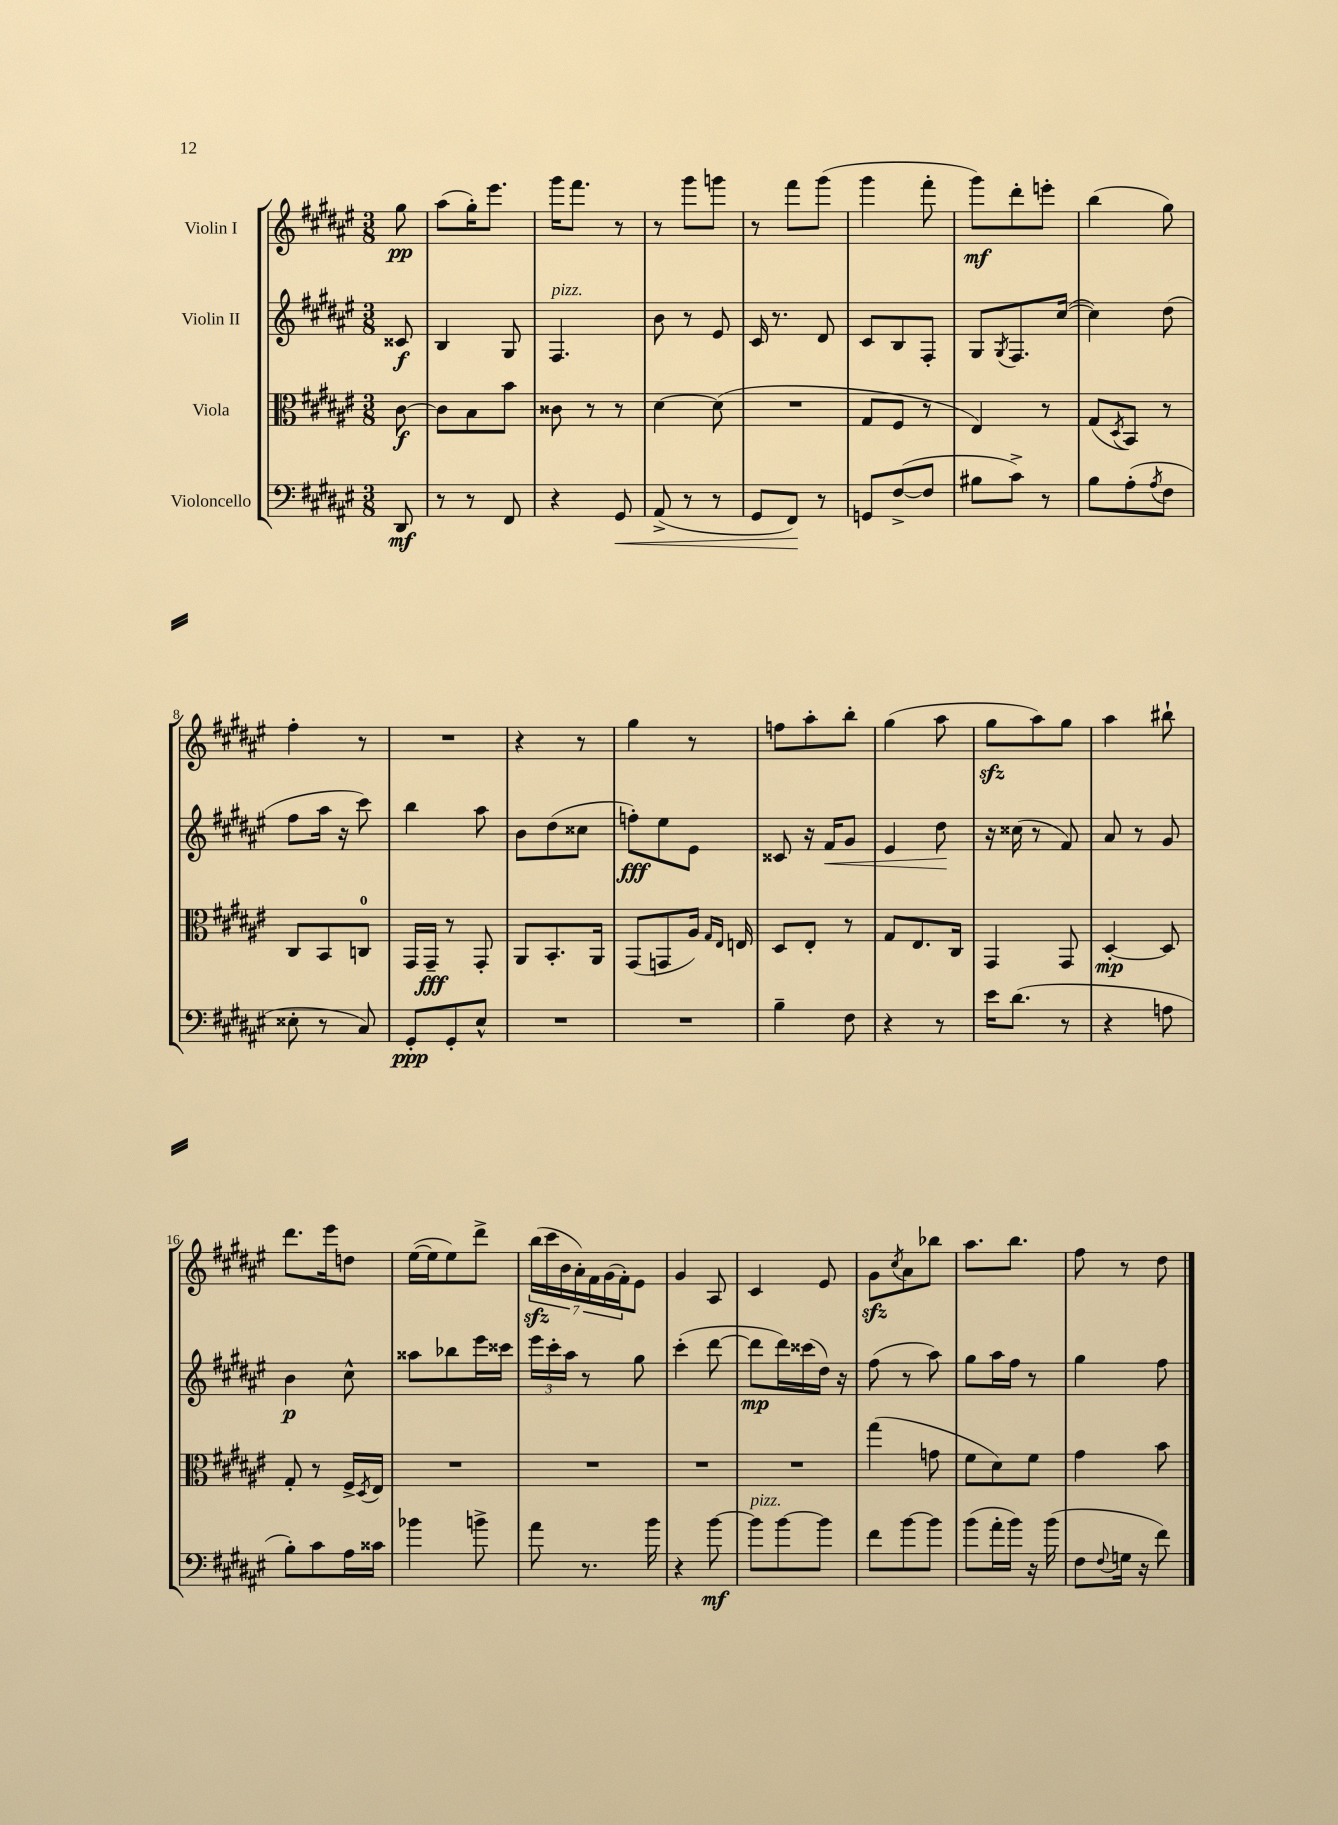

**kern	**dynam	**kern	**dynam	**kern	**dynam	**kern	**dynam
*part4	*part4	*part3	*part3	*part2	*part2	*part1	*part1
*staff4	*staff4	*staff3	*staff3	*staff2	*staff2	*staff1	*staff1
*I"Violoncello	*	*I"Viola	*	*I"Violin II	*	*I"Violin I	*
*clefF4	*	*clefC3	*	*clefG2	*	*clefG2	*
*k[f#c#g#d#a#e#]	*	*k[f#c#g#d#a#e#]	*	*k[f#c#g#d#a#e#]	*	*k[f#c#g#d#a#e#]	*
*M3/8	*	*M3/8	*	*M3/8	*	*M3/8	*
=	=	=	=	=	=	=	=
8DD#/	mf	[8c#\	f	8c##X/	f	8gg#\	pp
=1	=1	=1	=1	=1	=1	=1	=1
8r	.	8c#\L]	.	4B/	.	(8aa#\L	.
8r	.	8B\	.	.	.	16gg#'\K)	.
.	.	.	.	.	.	8.eee#\J	.
8FF#/	.	8b\J	.	8G#/	.	.	.
=2	=2	=2	=2	=2	=2	=2	=2
!	!	!	!	!LO:TX:a:i:t=pizz.	!	!	!
4r	.	8c##X\	.	4.F#/	.	16ggg#\KL	.
.	.	.	.	.	.	8.fff#\J	.
.	.	8r	.	.	.	.	.
!	!LO:HP:b	!	!	!	!	!	!
8GG#/	<	8r	.	.	.	8r	.
=3	=3	=3	=3	=3	=3	=3	=3
(8AA#^/	.	[4d#\	.	8b\	.	8r	.
8r	.	.	.	8r	.	8ggg#\L	.
8r	.	(8d#\]	.	8e#/	.	8gggn\J	.
=4	=4	=4	=4	=4	=4	=4	=4
8GG#/L	.	4.r	.	16c#/	.	8r	.
.	.	.	.	8.r	.	.	.
8FF#/J)	.	.	.	.	.	8fff#\L	.
8r	[	.	.	8d#/	.	(8ggg#\J	.
=5	=5	=5	=5	=5	=5	=5	=5
8GGn/L	.	8G#/L	.	8c#/L	.	4ggg#\	.
([8F#^/	.	8F#/J	.	8B/	.	.	.
8F#/J]	.	8r	.	8F#'/J	.	8fff#'\	.
=6	=6	=6	=6	=6	=6	=6	=6
8B#X\L	.	4E#/)	.	8G#/L	.	8ggg#\L)	mf
.	.	.	.	8qG#/	.	.	.
8c#^\J)	.	.	.	8.F#/	.	8ddd#'\	.
8r	.	8r	.	.	.	8eeen'\J	.
.	.	.	.	([16cc#/Jk	.	.	.
=7	=7	=7	=7	=7	=7	=7	=7
8B\L	.	(8G#/L	.	4cc#\])	.	(4bb\	.
.	.	8qD#/	.	.	.	.	.
(8A#'\	.	8BB/J)	.	.	.	.	.
8qA#/	.	.	.	.	.	.	.
8F#\J	.	8r	.	(8dd#\	.	8gg#\)	.
!!LO:LB:g=z
=8	=8	=8	=8	=8	=8	=8	=8
8E##X'\	.	8C#/L	.	8ff#\L	.	4ff#'\	.
8r	.	8BB/	.	16aa#\Jk	.	.	.
.	.	.	.	16r	.	.	.
8C#/)	.	8Cn/J	.	8ccc#\)	.	8r	.
=9	=9	=9	=9	=9	=9	=9	=9
8GG#'/L	ppp	16GG#/LL	.	4bb\	.	4.r	.
.	.	16GG#~/JJ	fff	.	.	.	.
8GG#'/	.	8r	.	.	.	.	.
8E#^^/J	.	8GG#'/	.	8aa#\	.	.	.
=10	=10	=10	=10	=10	=10	=10	=10
4.r	.	8AA#/L	.	8b\L	.	4r	.
.	.	8.BB'/	.	(8dd#\	.	.	.
.	.	.	.	8cc##X\J	.	8r	.
.	.	16AA#/Jk	.	.	.	.	.
=11	=11	=11	=11	=11	=11	=11	=11
4.r	.	(8GG#/L	.	8ffn'\L)	fff	4gg#\	.
.	.	8GGn/	.	8ee#\	.	.	.
.	.	16A#/Jk)	.	8e#\J	.	8r	.
.	.	16qqG#/LL	.	.	.	.	.
.	.	16qqE#/JJ	.	.	.	.	.
.	.	16En/	.	.	.	.	.
=12	=12	=12	=12	=12	=12	=12	=12
4B~\	.	8D#/L	.	8c##X/	.	8ffn\L	.
.	.	8E#'/J	.	16r	.	8aa#'\	.
!	!	!	!	!	!LO:HP:b	!	!
.	.	.	.	16f#/KL	<	.	.
8F#\	.	8r	.	8g#/J	.	8bb'\J	.
=13	=13	=13	=13	=13	=13	=13	=13
4r	.	8G#/L	.	4e#/	.	(4gg#\	.
.	.	8.E#/	.	.	.	.	.
8r	.	.	.	8dd#\	.	8aa#\	.
.	.	16C#/Jk	.	.	.	.	.
.	.	.	.	.	[	.	.
=14	=14	=14	=14	=14	=14	=14	=14
16e#\KL	.	4GG#/	.	16r	.	8gg#zz\L	.
(8.d#\J	.	.	.	(16cc##X\	.	.	.
.	.	.	.	8r	.	8aa#\)	.
8r	.	8GG#/	.	8f#/)	.	8gg#\J	.
=15	=15	=15	=15	=15	=15	=15	=15
4r	.	[4D#'/	mp	8a#/	.	4aa#\	.
.	.	.	.	8r	.	.	.
8An\	.	8D#/]	.	8g#/	.	8bb#X`\	.
!!LO:LB:g=z
=16	=16	=16	=16	=16	=16	=16	=16
8B'\L)	.	8G#'/	.	4b\	p	8.ddd#\L	.
8c#\	.	8r	.	.	.	.	.
.	.	.	.	.	.	16eee#\k	.
16A#\L	.	16F#^/LL	.	8cc#^^\	.	8ddn\J	.
.	.	8qD#/	.	.	.	.	.
16c##X\JJ	.	16E#/JJ	.	.	.	.	.
=17	=17	=17	=17	=17	=17	=17	=17
4b-X\	.	4.r	.	8aa##X\L	.	([16ee#\LL	.
.	.	.	.	.	.	16ee#\J]	.
.	.	.	.	8bb-X\	.	8ee#\)	.
8bn^\	.	.	.	16eee#\L	.	8ddd#^\J	.
.	.	.	.	16ccc##X\JJ	.	.	.
=18	=18	=18	=18	=18	=18	=18	=18
8a#\	.	4.r	.	24eee#\LL	.	(28bbzz\LL	.
.	.	.	.	.	.	28ccc#\	.
.	.	.	.	24ccc#'\	.	.	.
.	.	.	.	.	.	28b\	.
.	.	.	.	24aa#\JJ	.	.	.
.	.	.	.	.	.	28a#'\)	.
8.r	.	.	.	8r	.	.	.
.	.	.	.	.	.	28f#\	.
.	.	.	.	.	.	(28g#\	.
.	.	.	.	.	.	28f#'\J)	.
.	.	.	.	8gg#\	.	8e#\J	.
16b\	.	.	.	.	.	.	.
=19	=19	=19	=19	=19	=19	=19	=19
4r	.	4.r	.	(4ccc#'\	.	4g#/	.
[8b\	mf	.	.	[8ddd#\	.	8A#/	.
=20	=20	=20	=20	=20	=20	=20	=20
!LO:TX:a:i:t=pizz.	!	!	!	!	!	!	!
8b\L]	.	4.r	.	8ddd#\L]	mp	4c#/	.
[8b\	.	.	.	16ddd#\L)	.	.	.
.	.	.	.	(16ccc##X\	.	.	.
8b\J]	.	.	.	16dd#\JJ)	.	8e#/	.
.	.	.	.	16r	.	.	.
=21	=21	=21	=21	=21	=21	=21	=21
8f#\L	.	(4gg#\	.	(8ff#\	.	8g#zz\L	.
.	.	.	.	.	.	8qcc#/	.
[8b\	.	.	.	8r	.	8a#\	.
8b\J]	.	8gn\	.	8aa#\)	.	8bb-X\J	.
=22	=22	=22	=22	=22	=22	=22	=22
(8b\L	.	8f#\L	.	8gg#\L	.	8.aa#\L	.
16a#'\L	.	8d#\)	.	16aa#\L	.	.	.
16b\JJ)	.	.	.	16ff#\JJ	.	8.bb\J	.
16r	.	8f#\J	.	8r	.	.	.
(16b\	.	.	.	.	.	.	.
=23	=23	=23	=23	=23	=23	=23	=23
8F#\L	.	4g#\	.	4gg#\	.	8ff#\	.
8qqF#/	.	.	.	.	.	.	.
16Gn\Jk	.	.	.	.	.	8r	.
16r	.	.	.	.	.	.	.
8f#\)	.	8b\	.	8ff#\	.	8dd#\	.
==	==	==	==	==	==	==	==
*-	*-	*-	*-	*-	*-	*-	*-
